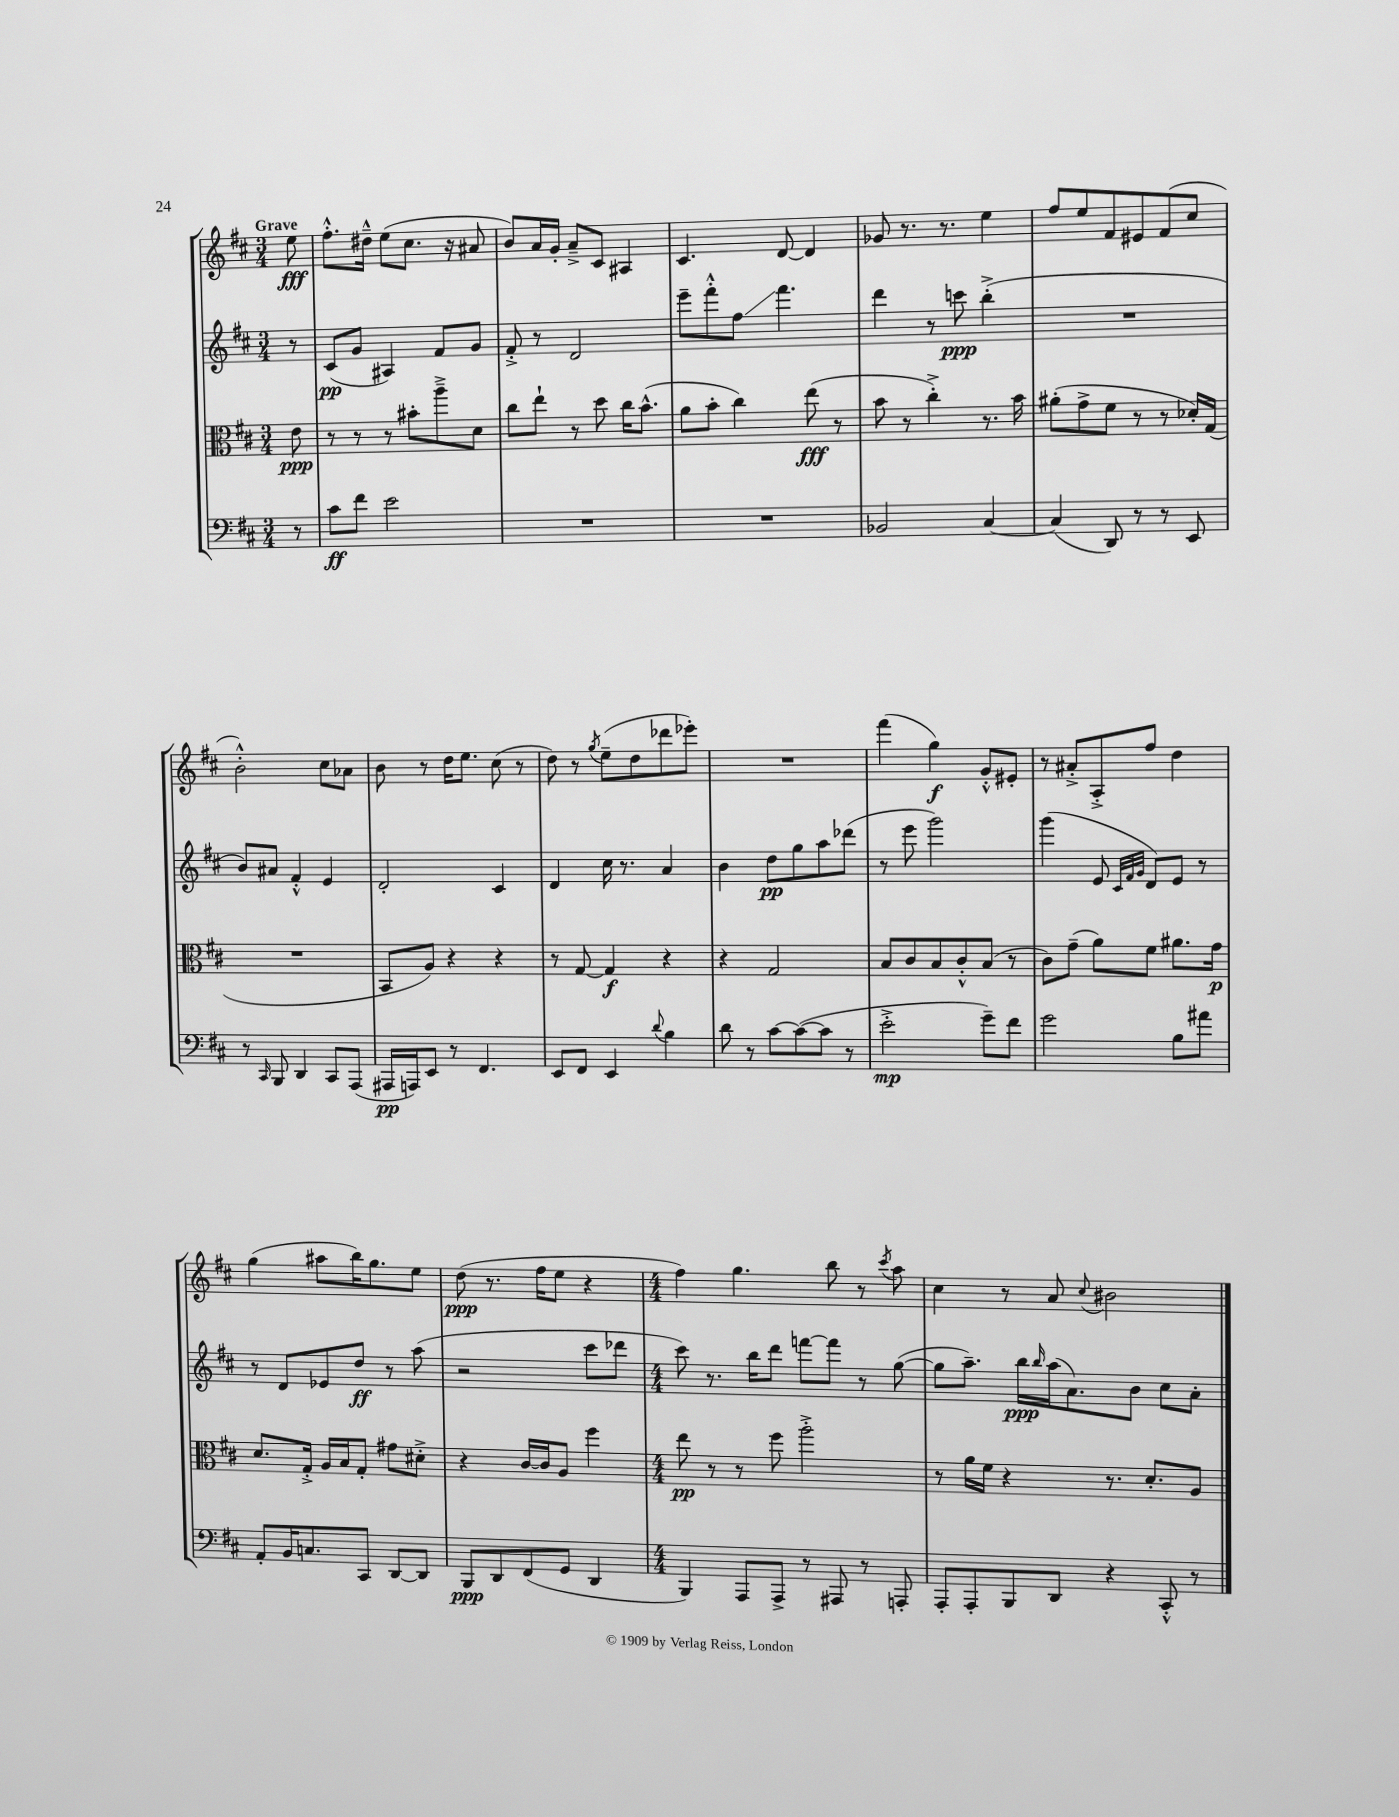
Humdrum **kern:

**kern	**kern	**kern	**kern
*staff4	*staff3	*staff2	*staff1
*clefF4	*clefC3	*clefG2	*clefG2
*k[f#c#]	*k[f#c#]	*k[f#c#]	*k[f#c#]
*M3/4	*M3/4	*M3/4	*M3/4
8r	8e\	8r	8ee\
=	=	=	=
8c#\L	8r	(8c#/L	8.ff#'^^\L
8f#\J	8r	8g/J	.
.	.	.	16dd#~^^\Jk
2e\	8r	4A#/)	(8ee\L
.	8b#'\L	.	8.cc#\J
.	8aa~^\	8f#/L	.
.	.	.	16r
.	8d\J	8g/J	8a#/
=	=	=	=
2.r	8cc#\L	8f#'^/	8b/L)
.	8ee`\J	8r	16a/L
.	.	.	16g'/JJ
.	8r	2d/	8a~^/L
.	8dd\	.	8c#/J
.	16cc#\LK	.	4A#/
.	(8.b^^\J	.	.
=	=	=	=
2.r	8a\L	8eee~\L	4.c#/
.	8b'\J	8fff#'^^\	.
.	4cc#\)	8ff#\J	.
.	.	4.fff#\	[8d/
.	(8ee\	.	4d/]
.	8r	.	.
=	=	=	=
2BB-/	8b\	4ddd\	8g-/
.	8r	.	8.r
.	4cc#'^\)	8r	.
.	.	.	8.r
.	.	8ccc\	.
[4C#/	8.r	(4bb'^\	4ee\
.	16b\	.	.
=	=	=	=
(4C#/]	(8a#'\L	2.r	8ff#/L
.	8g^\	.	8ee/
8DD/)	8f#\J	.	8f#/
8r	8r	.	8e#/
8r	8r	.	(8f#/
8EE/	16d-'/LL)	.	8cc#/J
.	(16G/JJ	.	.
=	=	=	=
8r	2.r	8b/L)	2b'^^\)
16qqCC#/	.	.	.
8BBB/	.	8a#/J	.
4DD/	.	4f#'^^/	.
8CC#/L	.	4e/	8cc#\L
(8AAA/J	.	.	8a-\J
=	=	=	=
16AAA#/LL	8BB/L	2d'/	8b\
16AAA/J)	.	.	.
8EE/J	8A/J)	.	8r
8r	4r	.	16dd\LK
.	.	.	8.ee\J
4.FF#/	.	.	.
.	4r	4c#/	(8cc#\
.	.	.	8r
=	=	=	=
8EE/L	8r	4d/	8dd\)
8FF#/J	[8G/	.	8r
.	.	.	8qgg/
4EE/	4G/]	16cc#\	(8ee~\L
.	.	8.r	.
.	.	.	8dd\
8qqd/	.	.	.
4B\	4r	4a/	8ddd-\
.	.	.	8eee-'\J)
=	=	=	=
8d\	4r	4b\	2.r
8r	.	.	.
[8c#\L	2G/	8dd\L	.
(8c#\_	.	8gg\	.
8c#\]J	.	8aa\	.
8r	.	(8ddd-\J	.
=	=	=	=
2e'^\	8B/L	8r	(4fff#\
.	8c#/	8eee\	.
.	8B/	2ggg\)	4gg\)
.	8c#'^^/	.	.
8g~\L)	(8B/J	.	8g'^^/L
8f#\J	8r	.	8e#'/J
=	=	=	=
2g\	8c#\L)	(4ggg\	8r
.	(8g~\J	.	8a#'^/L
.	8a\L)	8e/	8A'^/
.	.	32qqc#/LLL	.
.	.	32qqf#/	.
.	.	32qqg/JJJ	.
.	8f#\J	8d/L)	8ff#/J
8B\L	8.a#\L	8e/J	4dd\
8a#\J	.	8r	.
.	16g\Jk	.	.
=	=	=	=
8AA'/L	8.d/L	8r	(4gg\
16BB/K	.	8d/L	.
8.C/	16G'^/Jk	.	.
.	16A/LL	8e-/	8aa#\L
.	16B/J	.	.
8CC#/J	8G'/J	8dd/J	16bb\K)
.	.	.	8.gg\
[8DD/L	8g#\L	8r	.
8DD/]J	8d#'^\J	(8aa\	8ee\J
=	=	=	=
8BBB/L	4r	2r	(8dd\
8DD/	.	.	8.r
(8FF#/	[16c#/LL	.	.
.	16c#/]J	.	16ff#\LK
8GG/J	8A/J	.	8ee\J
4DD/	4ff#\	8ccc#\L	4r
.	.	8ddd-\J	.
=	=	=	=
*M4/4	*M4/4	*M4/4	*M4/4
4BBB/)	8ee\	8ccc#\)	4ff#\)
.	8r	8.r	.
8AAA/L	8r	.	4.gg\
.	.	16bb\LK	.
8AAA^/J	8ff#\	8ddd\J	.
8r	2aa'^\	[8fff\L	.
8AAA#/	.	8fff\]J	8bb\
8r	.	8r	8r
.	.	.	8qccc#/
8AAA'/	.	([8gg\	8aa\
=	=	=	=
8AAA'/L	8r	8gg\]L	4cc#\
8AAA'/	16a\LL	8.aa~\J)	.
.	16f#\JJ	.	.
8BBB/	4r	.	8r
.	.	16bb\LL	.
.	.	16qqbb/	.
8DD/J	.	(16aa\J	8a/
.	.	8.a\)	.
.	.	.	8qqcc#/
4r	8.r	.	2b#\
.	.	8b\J	.
.	8.d'/L	.	.
8CC#'^^/	.	8cc#\L	.
8r	8A/J	8a'\J	.
==	==	==	==
*-	*-	*-	*-
